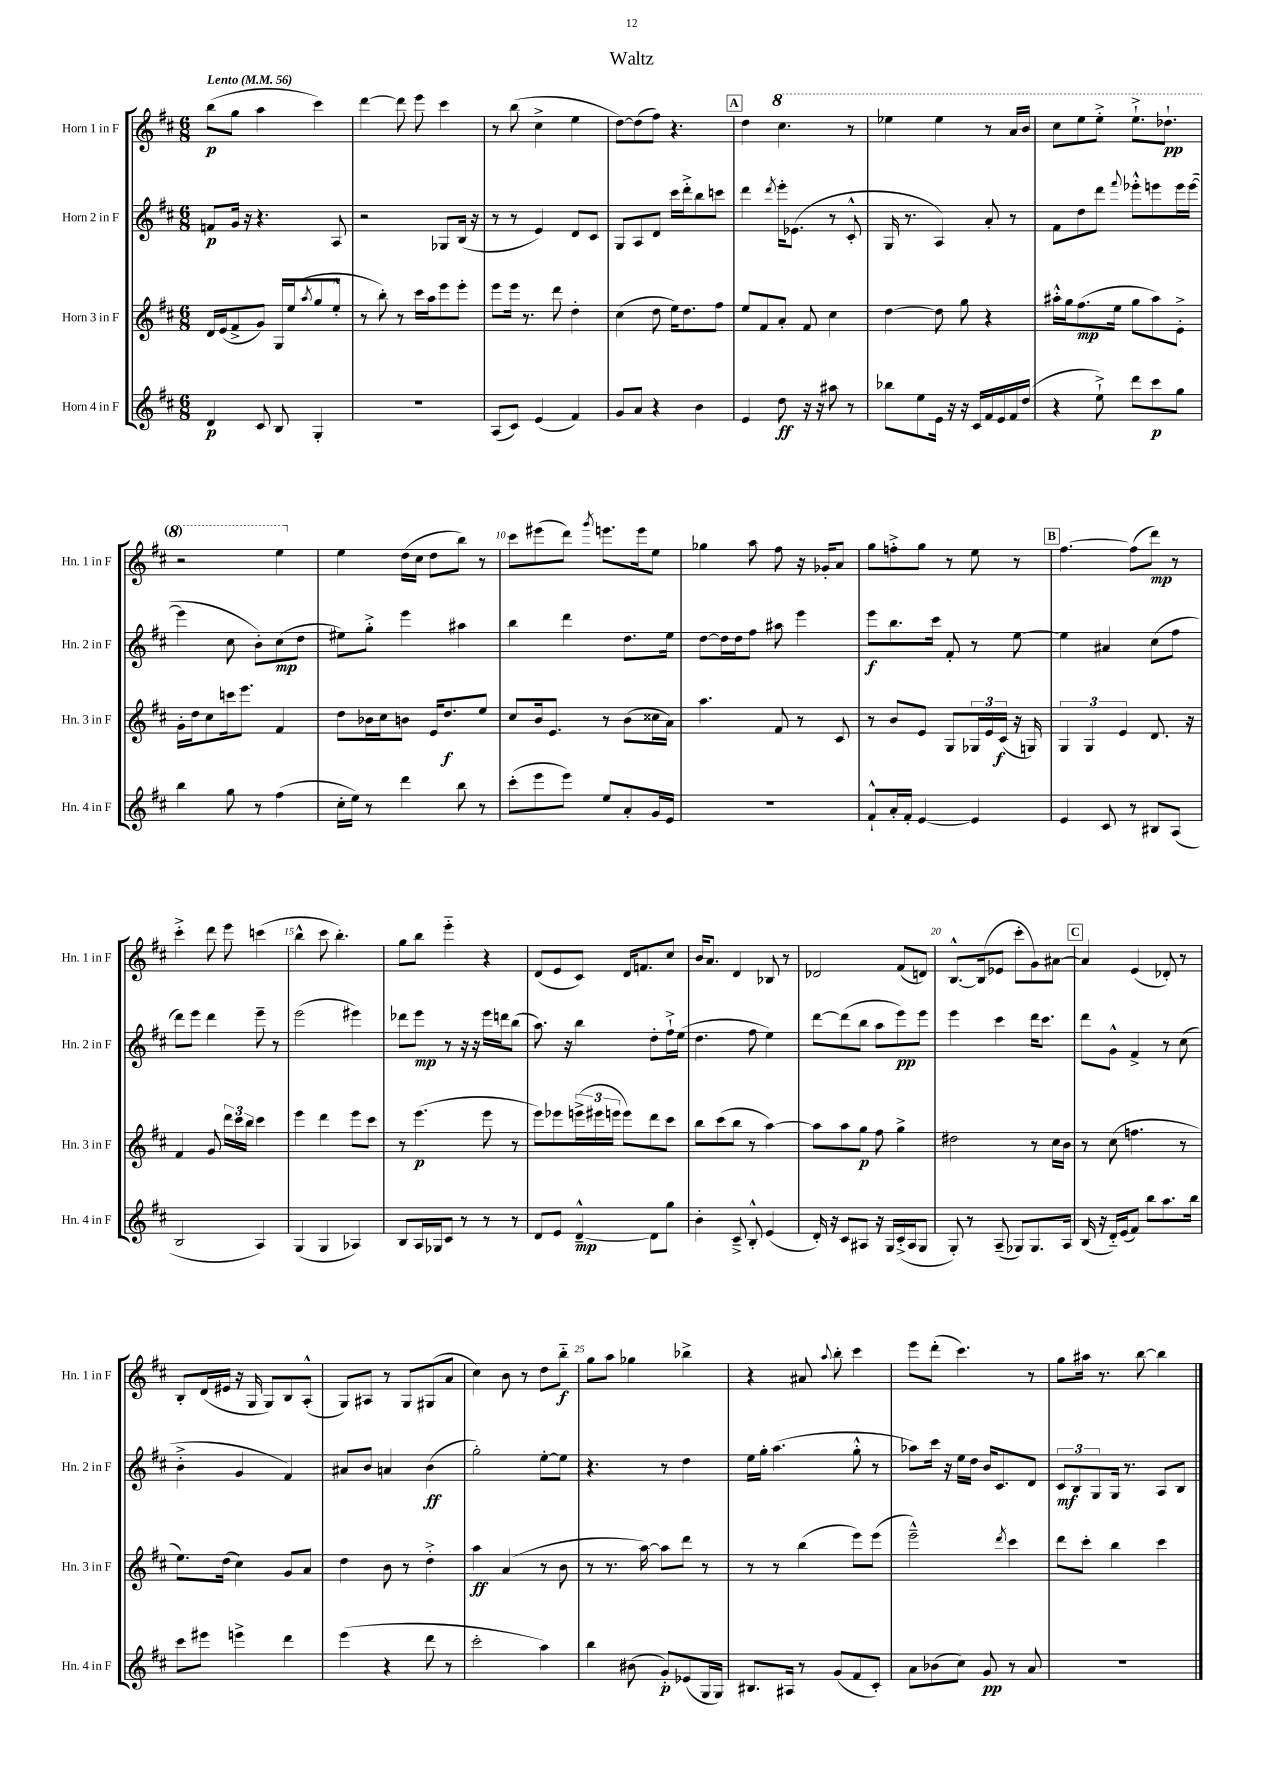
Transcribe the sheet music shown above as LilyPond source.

\header { title = "Waltz" }
<<
\new StaffGroup <<
\new Staff = "s0" \with { instrumentName = "Horn 1 in F" shortInstrumentName = "Hn. 1 in F" } {
    \clef treble \key d \major \numericTimeSignature \time 6/8 \tempo "Lento" 4 = 56
    b''8\p( g''8 a''4 cis'''4) |
    d'''4~ d'''8 e'''8 cis'''4 |
    r8 b''8( cis''4-> e''4 |
    d''8~) d''8( fis''8) r4. |
    \mark \markup { \box "A" } d''4 \ottava #1 cis'''4. r8 |
    ees'''4 ees'''4 r8 a''16 b''16 |
    cis'''8 e'''8 e'''8-.-> e'''8.-!-> des'''8.-!\pp |
    r2 e'''4 \ottava #0 |
    e''4 d''16( cis''16 d''8 b''8) r8 |
    cis'''8 eis'''8( d'''8) \acciaccatura { g'''8 } e'''8. e'''16 e''8 |
    ges''4 a''8 fis''8 r16 ges'16-. a'8 |
    g''8 f''8-.-> g''8 r8 e''8 r8 |
    \mark \markup { \box "B" } fis''4.~ fis''8( d'''8\mp) r8 |
    cis'''4-.-> d'''8 e'''8 c'''4( |
    b''4-^ cis'''8 b''4.-.) |
    g''8 b''8 e'''4-_ r4 |
    d'8( e'8 cis'8) d'16 f'8. cis''8 |
    b'16 a'8. d'4 bes8 r8 |
    des'2 fis'8( d'8) |
    b8.~-^ b16( ees'8 cis'''8-. g'8) ais'8~ |
    \mark \markup { \box "C" } ais'4 e'4( des'8-.) r8 |
    b8-. d'16( eis'16 r16 g16 g8) b8 a8-.-^( |
    g8) ais8 r8 g8 gis8( a'8 |
    cis''4) b'8 r8 d''8 b''8-_\f |
    g''8 a''8 ges''4 bes''4-> |
    r4 ais'8 \appoggiatura { a''8 } b''8-. cis'''4 |
    e'''8 d'''8-.( cis'''4.) r8 |
    g''8 ais''16 r8. b''8~ b''4 \bar "|." |
}
\new Staff = "s1" \with { instrumentName = "Horn 2 in F" shortInstrumentName = "Hn. 2 in F" } {
    \clef treble \key d \major \numericTimeSignature \time 6/8
    f'8\p g'16 r16 r4. a8 |
    r2 ges8 b16( r16 |
    r8 r8 e'4) d'8 cis'8 |
    g8 a8 d'8 cis'''16 d'''16-.-> b''8 c'''8 |
    \mark \markup { \box "A" } d'''4 \acciaccatura { d'''8 } e'''16-. ees'8.( r8 cis'8-.-^ |
    g16 r8. a4) a'8-. r8 |
    fis'8 d''8 d'''8 \appoggiatura { fis'''8 } ees'''8-.-^ e'''8 e'''16 e'''16~( |
    e'''4 cis''8 b'8-.) cis''8\mp( d''8 |
    eis''8) g''8-.-> e'''4 ais''4 |
    b''4 d'''4 d''8. e''16 |
    d''8~ d''16 d''16 fis''8 ais''8 e'''4 |
    e'''8\f b''8. cis'''16 fis'8-. r8 e''8~ |
    \mark \markup { \box "B" } e''4 ais'4 cis''8( fis''8 |
    d'''8) e'''8 d'''4 e'''8-- r8 |
    e'''2( eis'''4) |
    des'''8 e'''8\mp r8 r16 r16 e'''16 d'''16 b''8( |
    a''8.) r16 b''4 d''8-. fis''16-!-> e''16( |
    d''4. fis''8 e''4) |
    d'''8~ d'''8( b''8 a''8 e'''8\pp) e'''8 |
    e'''4 cis'''4 d'''16 cis'''8. |
    \mark \markup { \box "C" } d'''8 g'8-^ fis'4-> r8 cis''8( |
    b'4-.-> g'4 fis'4) |
    ais'8 b'8 a'4 b'4\ff( |
    g''2-.) e''8~-. e''8 |
    r4. r8 d''4 |
    e''16 g''16-. a''4.( g''8-.-^ r8 |
    aes''8) cis'''16 r16 e''16 d''16 b'16 cis'8. d'8 |
    \tuplet 3/2 { cis'8\mf b8 g8 } g16 r8. a8 b8 \bar "|." |
}
\new Staff = "s2" \with { instrumentName = "Horn 3 in F" shortInstrumentName = "Hn. 3 in F" } {
    \clef treble \key d \major \numericTimeSignature \time 6/8
    d'16 e'16( fis'8-> g'8) g16 e''16( \acciaccatura { a''8 } g''8 e''8-.-^ |
    r8 b''8-.) r8 cis'''16 a''16 e'''8 e'''8-. |
    e'''8 e'''16 r8. d'''8 d''4-. |
    cis''4( d''8 e''16) d''8. fis''8 |
    \mark \markup { \box "A" } e''8 fis'8 a'8-. fis'8 cis''4 |
    d''4~ d''8 g''8 r4 |
    ais''16-.-^ g''16 fis''8.\mp( e''16 g''8 ais''8) e'8-.-> |
    g'16-. d''16 cis''8 c'''16 e'''8. fis'4 |
    d''8 bes'16 cis''16 b'8 e'16 d''8.\f e''8 |
    cis''8 b'16 e'8. r8 b'8( cisis''16 a'16) |
    a''4. fis'8 r8 cis'8 |
    r8 b'8 e'8 g8 \tuplet 3/2 { ges16 e'16 cis'16\f( } r16 g16) |
    \mark \markup { \box "B" } \tuplet 3/2 { g4 g4 e'4 } d'8. r16 |
    fis'4 g'8 \tuplet 3/2 { d'''16 cis'''16 b''16 } cis'''4 |
    e'''4 d'''4 e'''8 cis'''8 |
    r8 e'''4.\p( e'''8 r8 |
    e'''8) ees'''8 \tuplet 3/2 { e'''16->( eis'''16 e'''16 } e'''8) d'''8 cis'''8 |
    b''8 cis'''8( b''8 r8 a''4~) |
    a''8 a''8 g''8\p fis''8 g''4-> |
    dis''2 r8 cis''16 b'16 |
    \mark \markup { \box "C" } r8 cis''8( f''4. r8 |
    e''8.) d''16( cis''4) g'8 a'8 |
    d''4 b'8 r8 d''4-.-> |
    a''4\ff a'4( r8 b'8 |
    r8 r8. a''16~) a''8 d'''8 r8 |
    r8 r8 b''4( e'''8) e'''8( |
    e'''2---^) \acciaccatura { d'''8 } cis'''4 |
    d'''8 cis'''8-. b''4 cis'''4 \bar "|." |
}
\new Staff = "s3" \with { instrumentName = "Horn 4 in F" shortInstrumentName = "Hn. 4 in F" } {
    \clef treble \key d \major \numericTimeSignature \time 6/8
    d'4\p cis'8 b8 g4-. |
    R2. |
    a8( cis'8) e'4( fis'4) |
    g'8 a'8 r4 b'4 |
    \mark \markup { \box "A" } e'4 d''8\ff r16 r16 ais''8 r8 |
    bes''8 e''8 e'16 r16 r16 cis'16 fis'16 e'16 fis'16 d''16( |
    r4 e''8-!->) d'''8 cis'''8\p g''8 |
    b''4 g''8 r8 fis''4( |
    cis''16-. e''16) r8 d'''4 b''8 r8 |
    cis'''8-.( e'''8 e'''8) e''8 a'8-. g'16 e'16 |
    R2. |
    fis'8-!-^ a'16-. fis'16-. e'4~ e'4 |
    \mark \markup { \box "B" } e'4 cis'8 r8 bis8 a8( |
    b2 a4) |
    g4( g4 aes4) |
    b8 a16 ges16 cis'8 r8 r8 r8 |
    d'8 e'8 d'4~---^\mp d'8 g''8 |
    b'4-. cis'8---> b8-.-^ e'4( |
    d'16-.) r16 cis'8 ais8 r16 g16 cis'16-.->( ais16 g8 |
    g8-.) r8 a8--( ges8) ges8. a16 |
    \mark \markup { \box "C" } b16( r16 d'16-_) e'16( fis'8) b''8 a''8. b''16 |
    cis'''8 eis'''8 e'''4-> d'''4 |
    e'''4( r4 d'''8 r8 |
    cis'''2-. a''4) |
    b''4 bis'8( g'8-.\p) ees'8( g16 g16) |
    bis8. ais16 r8 g'8( fis'8 cis'8-.) |
    a'8 bes'8( cis''8) g'8\pp r8 a'8 |
    R2. \bar "|." |
}
>>
>>
\layout { \context { \Score \override BarNumber.break-visibility = ##(#f #t #t) barNumberVisibility = #(every-nth-bar-number-visible 5) } }
